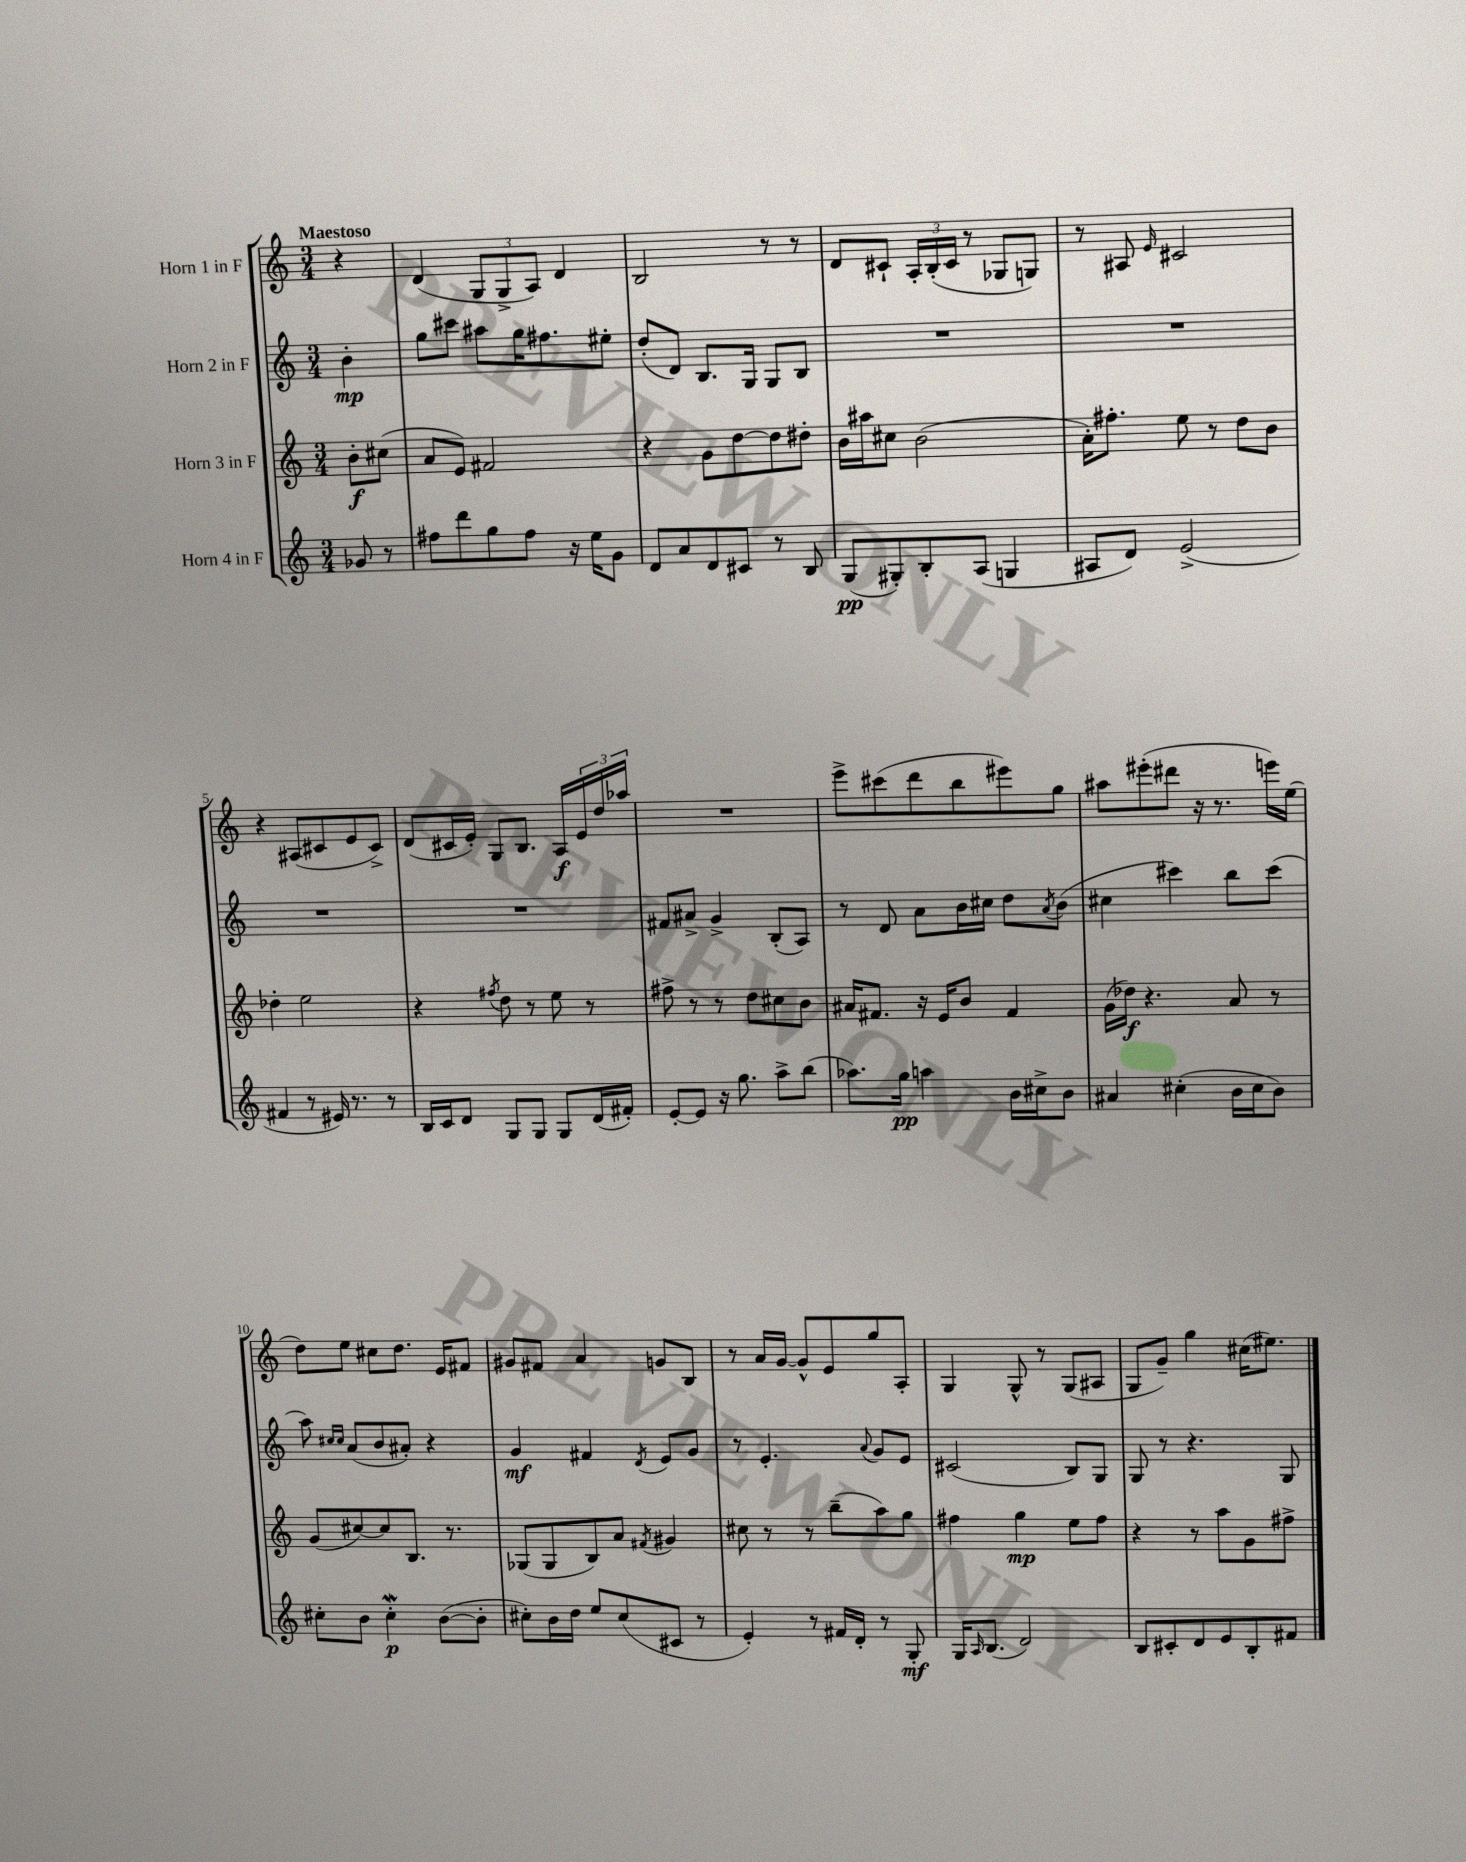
<<
\new StaffGroup <<
\new Staff = "s0" \with { instrumentName = "Horn 1 in F" } {
    \clef treble \key c \major \numericTimeSignature \time 3/4 \partial 4 \tempo "Maestoso"
    r4 |
    d'4( \tuplet 3/2 { g8 g8-> a8) } d'4 |
    b2 r8 r8 |
    d'8 cis'8-! \tuplet 3/2 { a16-. b16-.( cis'16 } r8 ges8 g8) |
    r8 ais8 \grace { e'16 } cis'2 |
    r4 ais8( cis'8 e'8 cis'8->) |
    d'8( cis'16 e'16-.) g8 b8. a16\f \tuplet 3/2 { e'16 d''16 aes''16 } |
    R2. |
    e'''8-> cis'''8( d'''8 b''8 eis'''8) g''8 |
    ais''8 eis'''8-.( dis'''8 r16 r8. e'''16) e''16( |
    d''8) e''8 cis''8 d''8. e'16 fis'8 |
    gis'8 fis'8 a'4 g'8 b8 |
    r8 a'16 g'16~ g'8-^ e'8 g''8 a8-. |
    g4 g8-^ r8 g8( ais8 |
    g8 g'8--) g''4 cis''16( eis''8.) \bar "|." |
}
\new Staff = "s1" \with { instrumentName = "Horn 2 in F" } {
    \clef treble \key c \major \numericTimeSignature \time 3/4 \partial 4
    b'4-.\mp |
    g''8 cis'''8 ais''8 g''16 fis''8. eis''8-. |
    d''8-.( d'8) b8. g16 g8 b8 |
    R2. |
    R2. |
    R2. |
    R2. |
    fis'8 ais'8-> g'4-> b8-.( a8) |
    r8 d'8 a'8 b'16 cis''16 d''8 \acciaccatura { a'8 } b'8( |
    cis''4 cis'''4) b''8 cis'''8( |
    a''8) \grace { cis''16 cis''16 } a'8( b'8 ais'8-.) r4 |
    g'4\mf fis'4 \acciaccatura { d'8 } e'8 g'8 |
    r8 e'4.-. \appoggiatura { a'8 } g'8 e'8 |
    cis'2( b8) g8 |
    g8 r8 r4. g8 \bar "|." |
}
\new Staff = "s2" \with { instrumentName = "Horn 3 in F" } {
    \clef treble \key c \major \numericTimeSignature \time 3/4 \partial 4
    b'8-.\f cis''8( |
    a'8 e'8) fis'2 |
    r4 g'8 d''8~ d''8 dis''8-. |
    b'16 ais''16 cis''8 b'2( |
    a'16-.) fis''8.-. e''8 r8 d''8 b'8 |
    des''4-. e''2 |
    r4 \acciaccatura { fis''8 } d''8 r8 e''8 r8 |
    fis''8-> r8 r8 d''8 cis''8 b'8 |
    ais'16 fis'8. r16 e'16 b'8 fis'4 |
    g'16( des''16\f) r4. a'8 r8 |
    g'8( cis''8~) cis''8 b8. r8. |
    ges8( ges8 b8) a'8 \acciaccatura { fis'8 } gis'4 |
    cis''8 r8 r8 b''8--( a''8) g''8 |
    fis''4 g''4\mp e''8 fis''8 |
    r4 r8 a''8 g'8 fis''8-> \bar "|." |
}
\new Staff = "s3" \with { instrumentName = "Horn 4 in F" } {
    \clef treble \key c \major \numericTimeSignature \time 3/4 \partial 4
    ges'8 r8 |
    fis''8 d'''8 g''8 fis''8 r16 e''16 g'8 |
    d'8 a'8 d'8 cis'8 r8 b8 |
    g8\pp( gis8-.) b8-. a8( g4 |
    ais8 d'8) e'2->( |
    fis'4 r8 eis'16) r8. r8 |
    b16 c'16 d'8 g8 g8 g8 d'16( fis'16-.) |
    e'8~-. e'8 r16 g''8. a''8-> b''8( |
    aes''8.) g''16\pp a''4 b'16 cis''16-> b'8 |
    ais'4 cis''4-.( b'16 cis''16 b'8) |
    cis''8-. b'8 cis''4-.\mordent\p b'8~( b'8-. |
    cis''8-.) b'16 d''16 e''8 cis''8( cis'8 r8 |
    e'4-.) r8 fis'16 d'16-. r8 g8-.\mf |
    g16 \grace { a16 } b8.( d'2) |
    b8 cis'8-. d'8 e'8 b8-. fis'8 \bar "|." |
}
>>
>>
